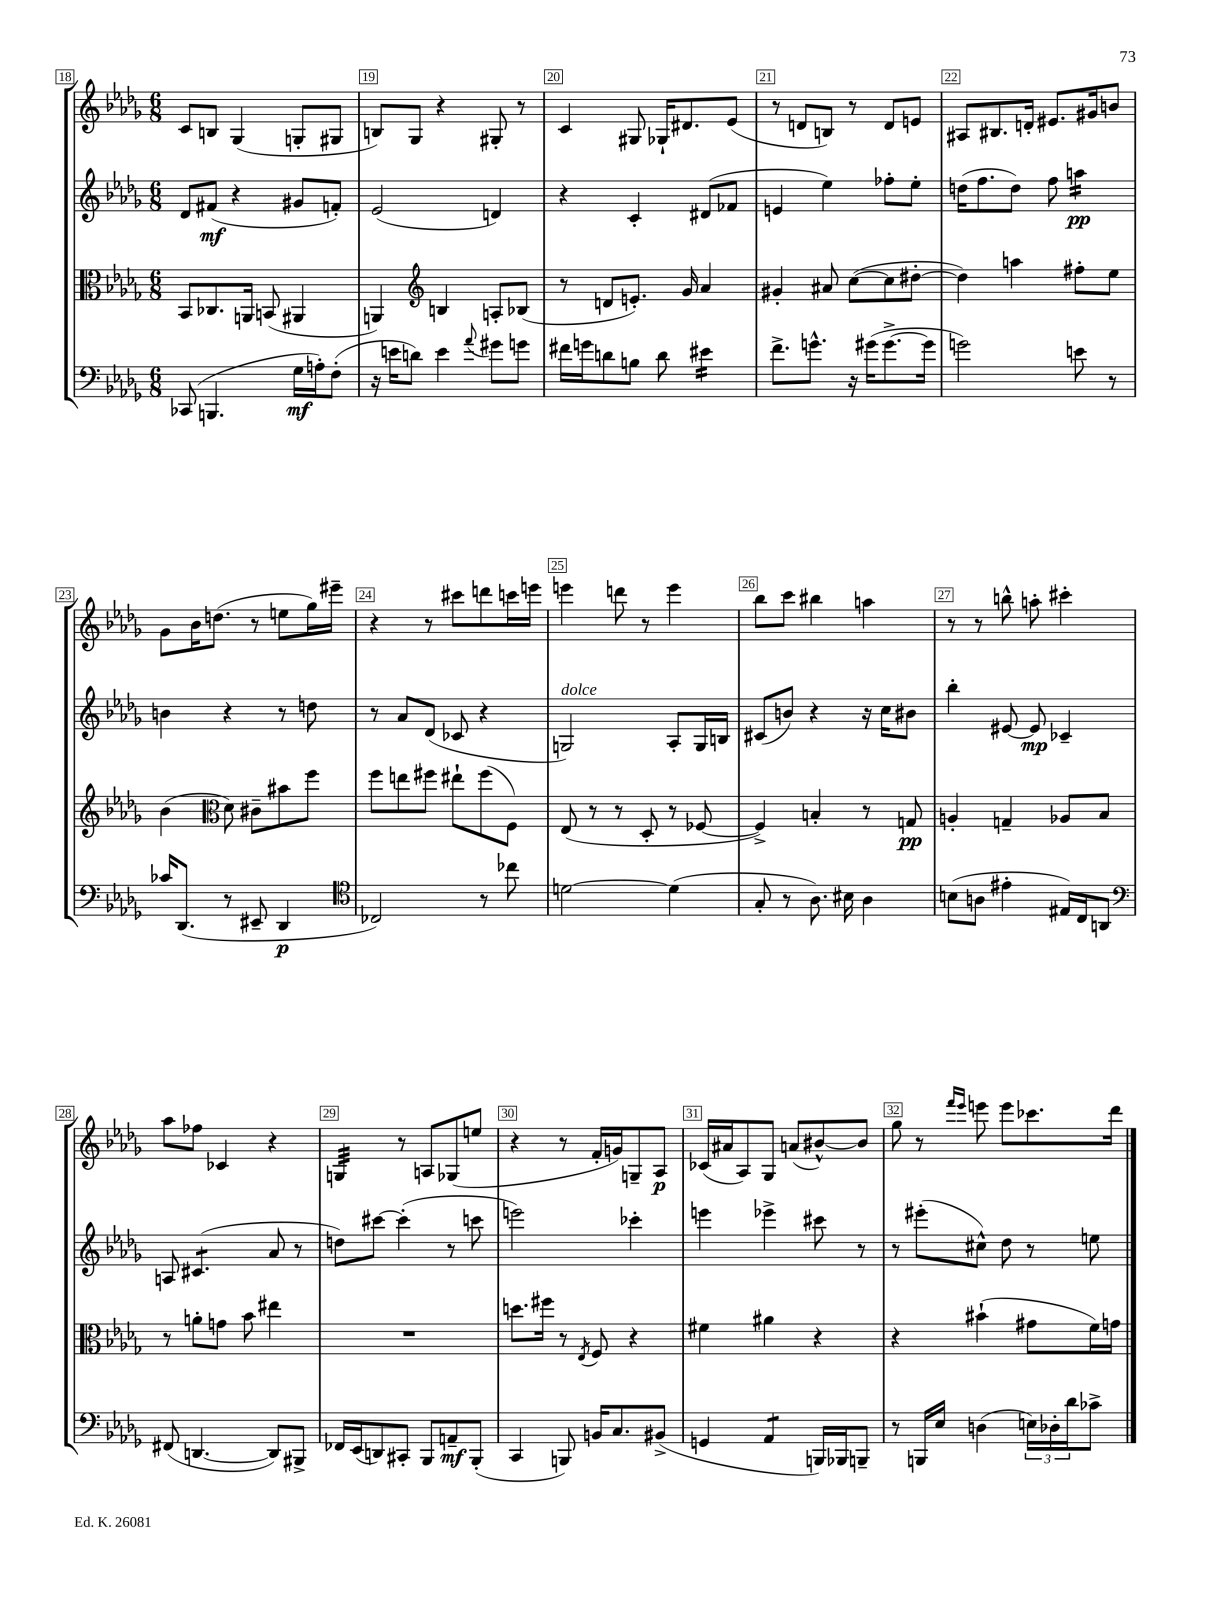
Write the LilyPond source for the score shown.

<<
\new StaffGroup <<
\new Staff = "s0" {
    \clef treble \key des \major \numericTimeSignature \time 6/8
    c'8 b8 ges4( g8-. gis8 |
    b8) ges8 r4 gis8-. r8 |
    c'4 gis8 ges16-! dis'8. ees'8( |
    r8 d'8 b8) r8 d'8 e'8 |
    ais8 bis8. d'16-. eis'8. gis'16 b'8 |
    ges'8 bes'16 d''8.( r8 e''8 ges''16) eis'''16-- |
    r4 r8 cis'''8 d'''8 c'''16 e'''16 |
    e'''4 d'''8 r8 e'''4 |
    bes''8 c'''8 bis''4 a''4 |
    r8 r8 b''8-^ a''8-. cis'''4-. |
    aes''8 fes''8 ces'4 r4 |
    g4:32 r8 a8 ges8( e''8 |
    r4 r8 f'16-. g'16) g8-- aes8\p |
    ces'16( ais'16 aes8) ges8 a'8( bis'8~-^) bis'8 |
    ges''8 r8 \grace { f'''16 ees'''16 } e'''8 e'''8 ces'''8. des'''16 \bar "|." |
}
\new Staff = "s1" {
    \clef treble \key des \major \numericTimeSignature \time 6/8
    des'8 fis'8\mf( r4 gis'8 f'8-.) |
    ees'2( d'4) |
    r4 c'4-. dis'8( fes'8 |
    e'4 ees''4) fes''8-. ees''8-. |
    d''16( f''8. d''8) f''8 a''4:16\pp |
    b'4 r4 r8 d''8 |
    r8 aes'8 des'8( ces'8 r4 |
    g2^\markup { \italic "dolce" }) aes8-. g16 b16 |
    cis'8( b'8) r4 r16 c''16 bis'8 |
    bes''4-. eis'8~ eis'8\mp ces'4-- |
    a8 cis'4.:8( aes'8 r8 |
    d''8) cis'''8~ cis'''4-.( r8 c'''8 |
    e'''2) ces'''4-. |
    e'''4 ees'''4-> cis'''8 r8 |
    r8 eis'''8-.( cis''8-^) des''8 r8 e''8 \bar "|." |
}
\new Staff = "s2" {
    \clef alto \key des \major \numericTimeSignature \time 6/8
    bes,8 ces8. a,16 b,8( ais,4 |
    a,4) \clef treble b4 a8-. bes8( |
    r8 d'8 e'8.-.) ges'16 aes'4 |
    gis'4-. ais'8 c''8~( c''8 dis''8~-. |
    dis''4) a''4 fis''8-. ees''8 |
    bes'4( \clef alto des'8) cis'8-- bis'8 f''8 |
    f''8 e''8 fis''8 eis''8-! fis''8( f8) |
    ees8( r8 r8 des8-. r8 fes8~ |
    fes4->) b4-. r8 g8\pp |
    a4-. g4-- aes8 bes8 |
    r8 a'8-. g'8 bes'8 eis''4 |
    R2. |
    d''8. fis''16 r8 \acciaccatura { ees8 } f8 r4 |
    fis'4 ais'4 r4 |
    r4 bis'4-!( gis'8 f'16) g'16 \bar "|." |
}
\new Staff = "s3" {
    \clef bass \key des \major \numericTimeSignature \time 6/8
    ces,8( b,,4. ges16\mf a16-.) f8-.( |
    r16 e'16 d'8) e'4 \appoggiatura { aes'8 } gis'8 g'8 |
    fis'16 g'16 d'8 b8 d'8 eis'4:16 |
    f'8.-> g'8.-^ r16 gis'16( gis'8.~-> gis'16 |
    g'2) e'8 r8 |
    ces'16 des,8.( r8 eis,8-- des,4\p |
    \clef tenor ces2) r8 ces''8 |
    d'2~ d'4( |
    ges8-. r8 aes8.) bis16 aes4 |
    b8( a8 eis'4-. eis16) c16 a,8 |
    \clef bass fis,8( d,4.~ d,8) bis,,8-> |
    fes,16 ees,16( d,8) cis,8-. bes,,8 a,8--\mf bes,,8-.( |
    c,4 b,,8) b,16 c8. bis,8->( |
    g,4 aes,4:8 b,,16) bes,,16 b,,8-- |
    r8 b,,16 ees16 d4( \tuplet 3/2 { e16) des16-. des'16 } ces'8-> \bar "|." |
}
>>
>>
\layout { \context { \Score currentBarNumber = #18 \override BarNumber.break-visibility = ##(#f #t #t) barNumberVisibility = #all-bar-numbers-visible \override BarNumber.stencil = #(make-stencil-boxer 0.1 0.3 ly:text-interface::print) } }
